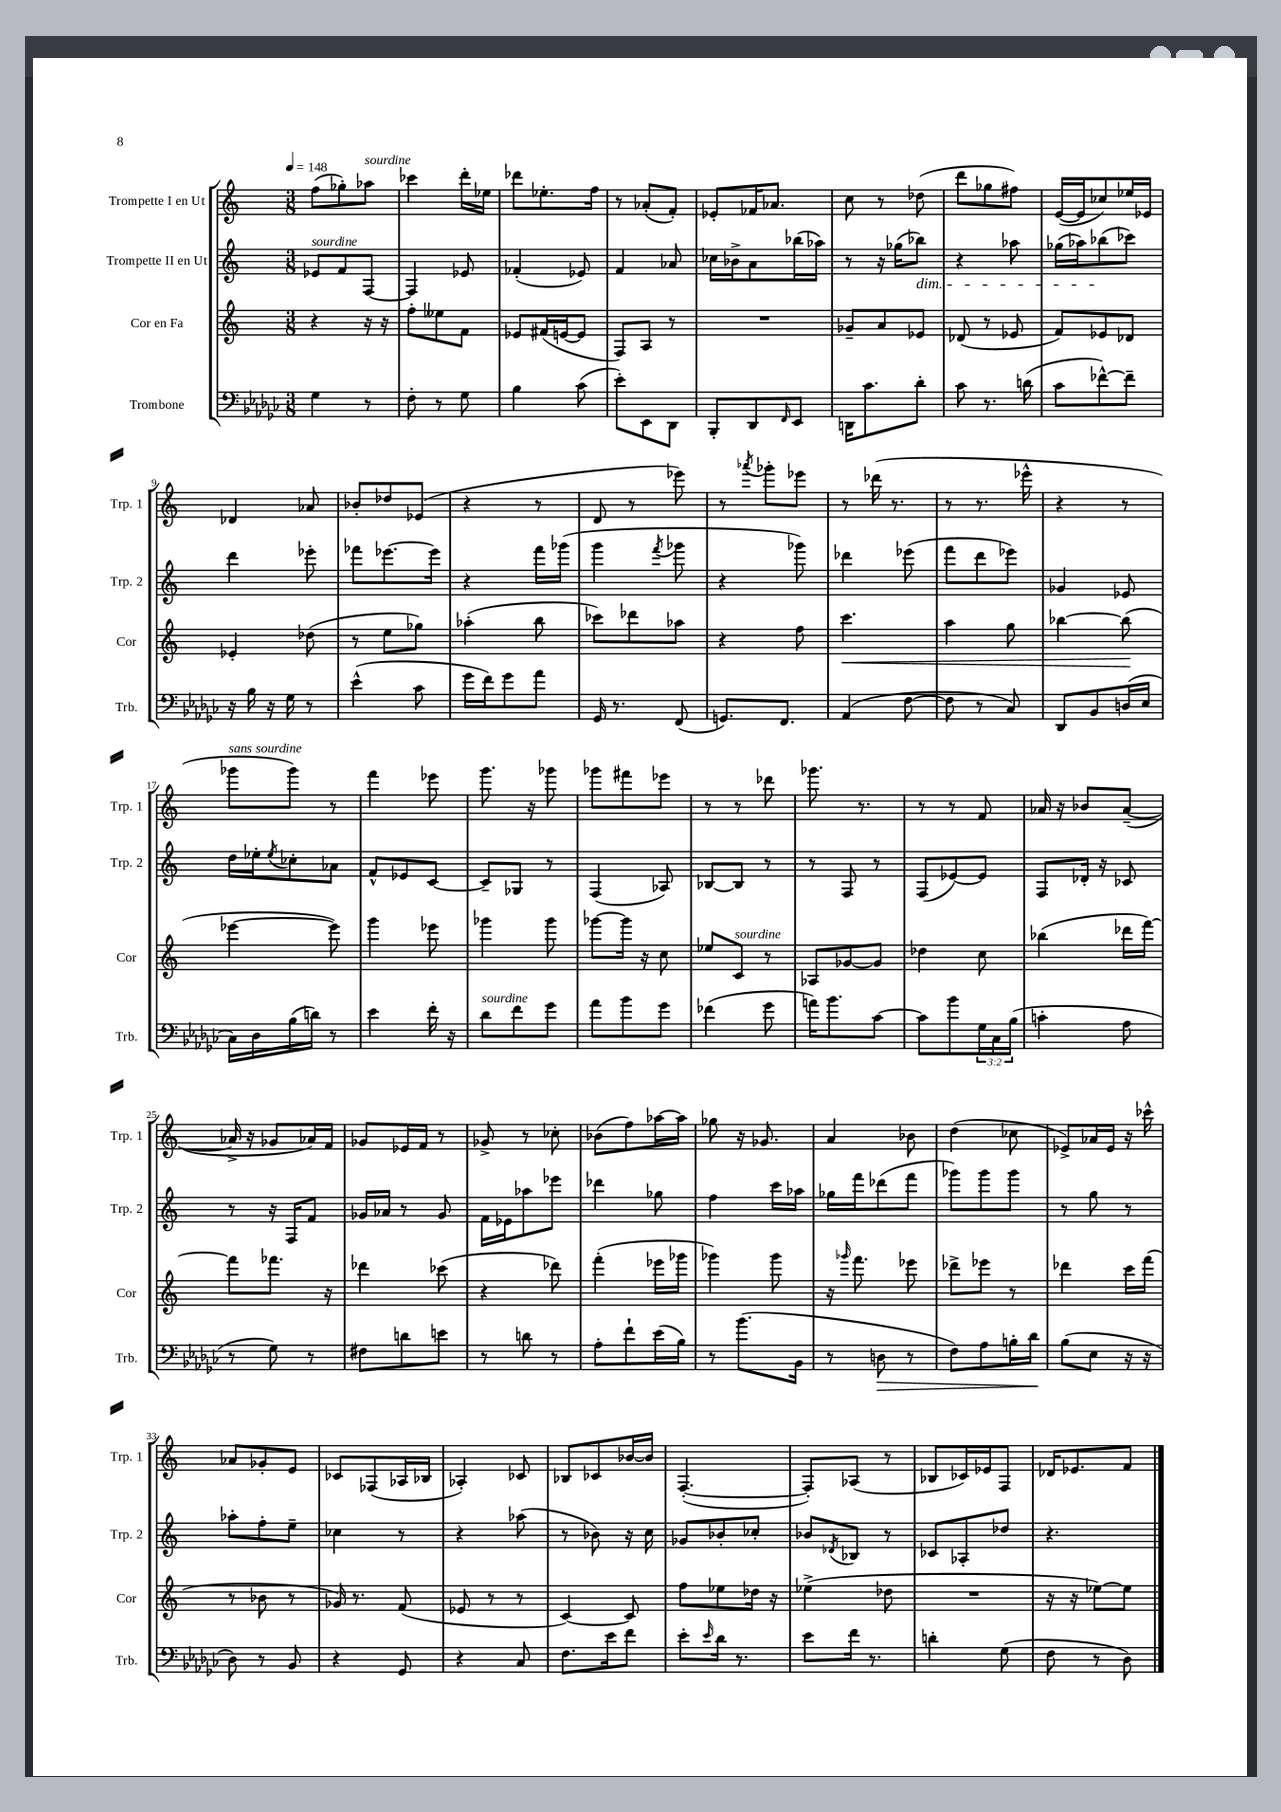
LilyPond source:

<<
\new StaffGroup <<
\new Staff = "s0" \with { instrumentName = "Trompette I en Ut" shortInstrumentName = "Trp. 1" } {
    \clef treble \key c \major \numericTimeSignature \time 3/8 \tempo 4 = 148
    f''8( ges''8-.) aes''8^\markup { \italic "sourdine" } |
    ces'''4 d'''16-. ees''16 |
    des'''8 ees''8.-. f''16 |
    r8 aes'8-.( f'8-.) |
    ees'8-. fes'16 aes'8. |
    c''8 r8 des''8( |
    d'''8 ges''8 fis''8) |
    e'16~( e'16 ces''8) ees''16 ees'16 |
    des'4 aes'8 |
    bes'8-. des''8 ees'8( |
    r4 r8 |
    d'8 r8 ees'''8) |
    r8 \acciaccatura { aes'''8 } ges'''8-. ees'''8 |
    r8 des'''16( r8. |
    r8 r8. ees'''16-^ |
    r4 r8 |
    ges'''8^\markup { \italic "sans sourdine" } ges'''8) r8 |
    f'''4 ees'''8 |
    g'''8. r16 ges'''8 |
    ges'''8 fis'''8 ees'''8 |
    r8 r8 des'''8 |
    ges'''8. r8. |
    r8 r8 f'8 |
    aes'16 r16 bes'8 aes'8~--( |
    aes'16-> r16 ges'8 aes'16) f'16 |
    ges'8 ees'16 f'16 r8 |
    ges'8-> r8 ces''8-. |
    bes'8( f''8) aes''16~ aes''16 |
    ges''8 r16 ges'8. |
    a'4 bes'8 |
    d''4( ces''8 |
    ees'8->) aes'16 ees'16 r16 ces'''16-^ |
    aes'8 ges'8-. e'8 |
    ces'8 fes8( aes16 bes16 |
    aes4-.) ces'8 |
    bes8 ces'8 bes'16~ bes'16 |
    f4.~-.( |
    f8-.) aes8( r8 |
    bes8 ces'16) ees'16 f8 |
    des'16 ees'8. f'8 \bar "|." |
}
\new Staff = "s1" \with { instrumentName = "Trompette II en Ut" shortInstrumentName = "Trp. 2" } {
    \clef treble \key c \major \numericTimeSignature \time 3/8
    ees'8^\markup { \italic "sourdine" } f'8 f8~ |
    f4 ees'8 |
    fes'4-.( ees'8) |
    f'4 aes'8 |
    ces''16 bes'16-> a'8 bes''16( aes''16) |
    r8 r16 ges''16( bes''8\dim) |
    r4 aes''8 |
    ges''16( aes''16) bes''8\!( ces'''8) |
    d'''4 ees'''8-. |
    fes'''8 ees'''8.~ ees'''16 |
    r4 f'''16 ges'''16( |
    g'''4 \acciaccatura { f'''8 } ges'''8 |
    r4 ges'''8) |
    des'''4 ees'''8( |
    f'''8 d'''8 ees'''8) |
    ges'4 ees'8 |
    d''16 ees''16-. \acciaccatura { ees''8 } ces''8-. aes'8 |
    f'8-^ ees'8 c'8~ |
    c'8-- ges8 r8 |
    f4( aes8) |
    bes8~ bes8 r8 |
    r8 f8 r8 |
    f8( ees'8~) ees'8 |
    f8 des'16-. r16 ces'8 |
    r8 r16 f16 f'8 |
    ges'16 aes'16 r8 ges'8 |
    f'16 ees'16 aes''8 ees'''8 |
    des'''4 ges''8 |
    f''4 c'''16 aes''16 |
    ges''16 f'''16 des'''8( f'''8 |
    ges'''8) ges'''8 ges'''8 |
    r8 g''8 r8 |
    aes''8-. f''8-. e''8-- |
    ces''4 r8 |
    r4 aes''8( |
    r8 bes'8) r16 c''16 |
    ges'8 bes'8-. ces''8-. |
    bes'8 \acciaccatura { des'8 } bes8 r8 |
    ces'8 aes8-. des''8 |
    r4. \bar "|." |
}
\new Staff = "s2" \with { instrumentName = "Cor en Fa" shortInstrumentName = "Cor" } {
    \clef treble \key c \major \numericTimeSignature \time 3/8
    r4 r16 r16 |
    f''8-. eeses''8 f'8 |
    ees'8 fis'16( e'16~ e'8 |
    f8) a8 r8 |
    R4. |
    ges'8-- a'8 ees'8 |
    des'8( r8 ees'8 |
    f'8) ees'8 des'8 |
    ees'4-. des''8( |
    r8 e''8 ges''8) |
    aes''4-.( b''8 |
    ces'''8) des'''8 aes''8 |
    r4 f''8 |
    c'''4.\< |
    a''4 g''8 |
    bes''4~ bes''8\!( |
    ees'''4~ ees'''8) |
    g'''4 ees'''8 |
    ges'''4 ges'''8 |
    ges'''8~ ges'''16 r16 c''8 |
    ees''8 c'8^\markup { \italic "sourdine" } r8 |
    aes8 ges'8~ ges'8 |
    des''4 c''8 |
    bes''4( des'''16 f'''16~) |
    f'''8 fes'''8. r16 |
    des'''4 ces'''8( |
    r4 des'''8) |
    f'''4-.( ees'''16 ges'''16 |
    ges'''4) ges'''8 |
    r16 \grace { ges'''16 } f'''8. ees'''8 |
    des'''8-> ees'''8 r8 |
    des'''4 c'''16 f'''16( |
    r8 bes'8 r8 |
    ges'16) r8. f'8( |
    ees'8 r8 r8 |
    c'4~) c'8 |
    f''8 ees''8 des''16 r16 |
    ees''4->( des''8 |
    R4. |
    r16 r16 ees''8~) ees''8 \bar "|." |
}
\new Staff = "s3" \with { instrumentName = "Trombone" shortInstrumentName = "Trb." } {
    \clef bass \key ges \major \numericTimeSignature \time 3/8 \override Staff.TupletNumber.text = #tuplet-number::calc-fraction-text
    ges4 r8 |
    f8-. r8 ges8 |
    bes4 ces'8( |
    ees'8-.) ees,8 des,8 |
    bes,,8-. des,8 \grace { f,16 } ees,8 |
    d,16 ces'8. des'8-. |
    ces'8 r8. d'16( |
    ces'8 fes'8~-^) fes'8-- |
    r16 bes16 r16 ges16 r8 |
    ees'4-^( ces'8 |
    ges'16 f'16) ges'8 aes'8 |
    ges,16 r8. f,8( |
    g,8.) f,8. |
    aes,4( f8~ |
    f8 r8 ces8) |
    des,8 bes,8 d16( ees16 |
    ces16) des16 bes16( d'16) r8 |
    ees'4 f'16-. r16 |
    des'8^\markup { \italic "sourdine" } f'8 ges'8 |
    aes'8 bes'8 ges'8 |
    fes'4( ges'8 |
    a'16) bes'8. ces'8~ |
    ces'8 bes'8 \tuplet 3/2 { ges16 ces16 bes16( } |
    c'4-. aes8 |
    r8 ges8) r8 |
    fis8 d'8 e'8 |
    r8 d'8 r8 |
    aes8-. f'8-! ees'16( bes16) |
    r8 bes'8.( bes,16 |
    r8 d8\> r8 |
    f8) aes8 b16-. des'16\! |
    bes8( ees8 r16 r16 |
    des8) r8 bes,8 |
    r4 ges,8 |
    r4 ces8 |
    f8. ees'16 f'8 |
    ees'8-. \grace { ees'16 } des'16 r8. |
    ees'8 f'16 r8. |
    d'4-. ges8( |
    f8 r8 des8) \bar "|." |
}
>>
>>
